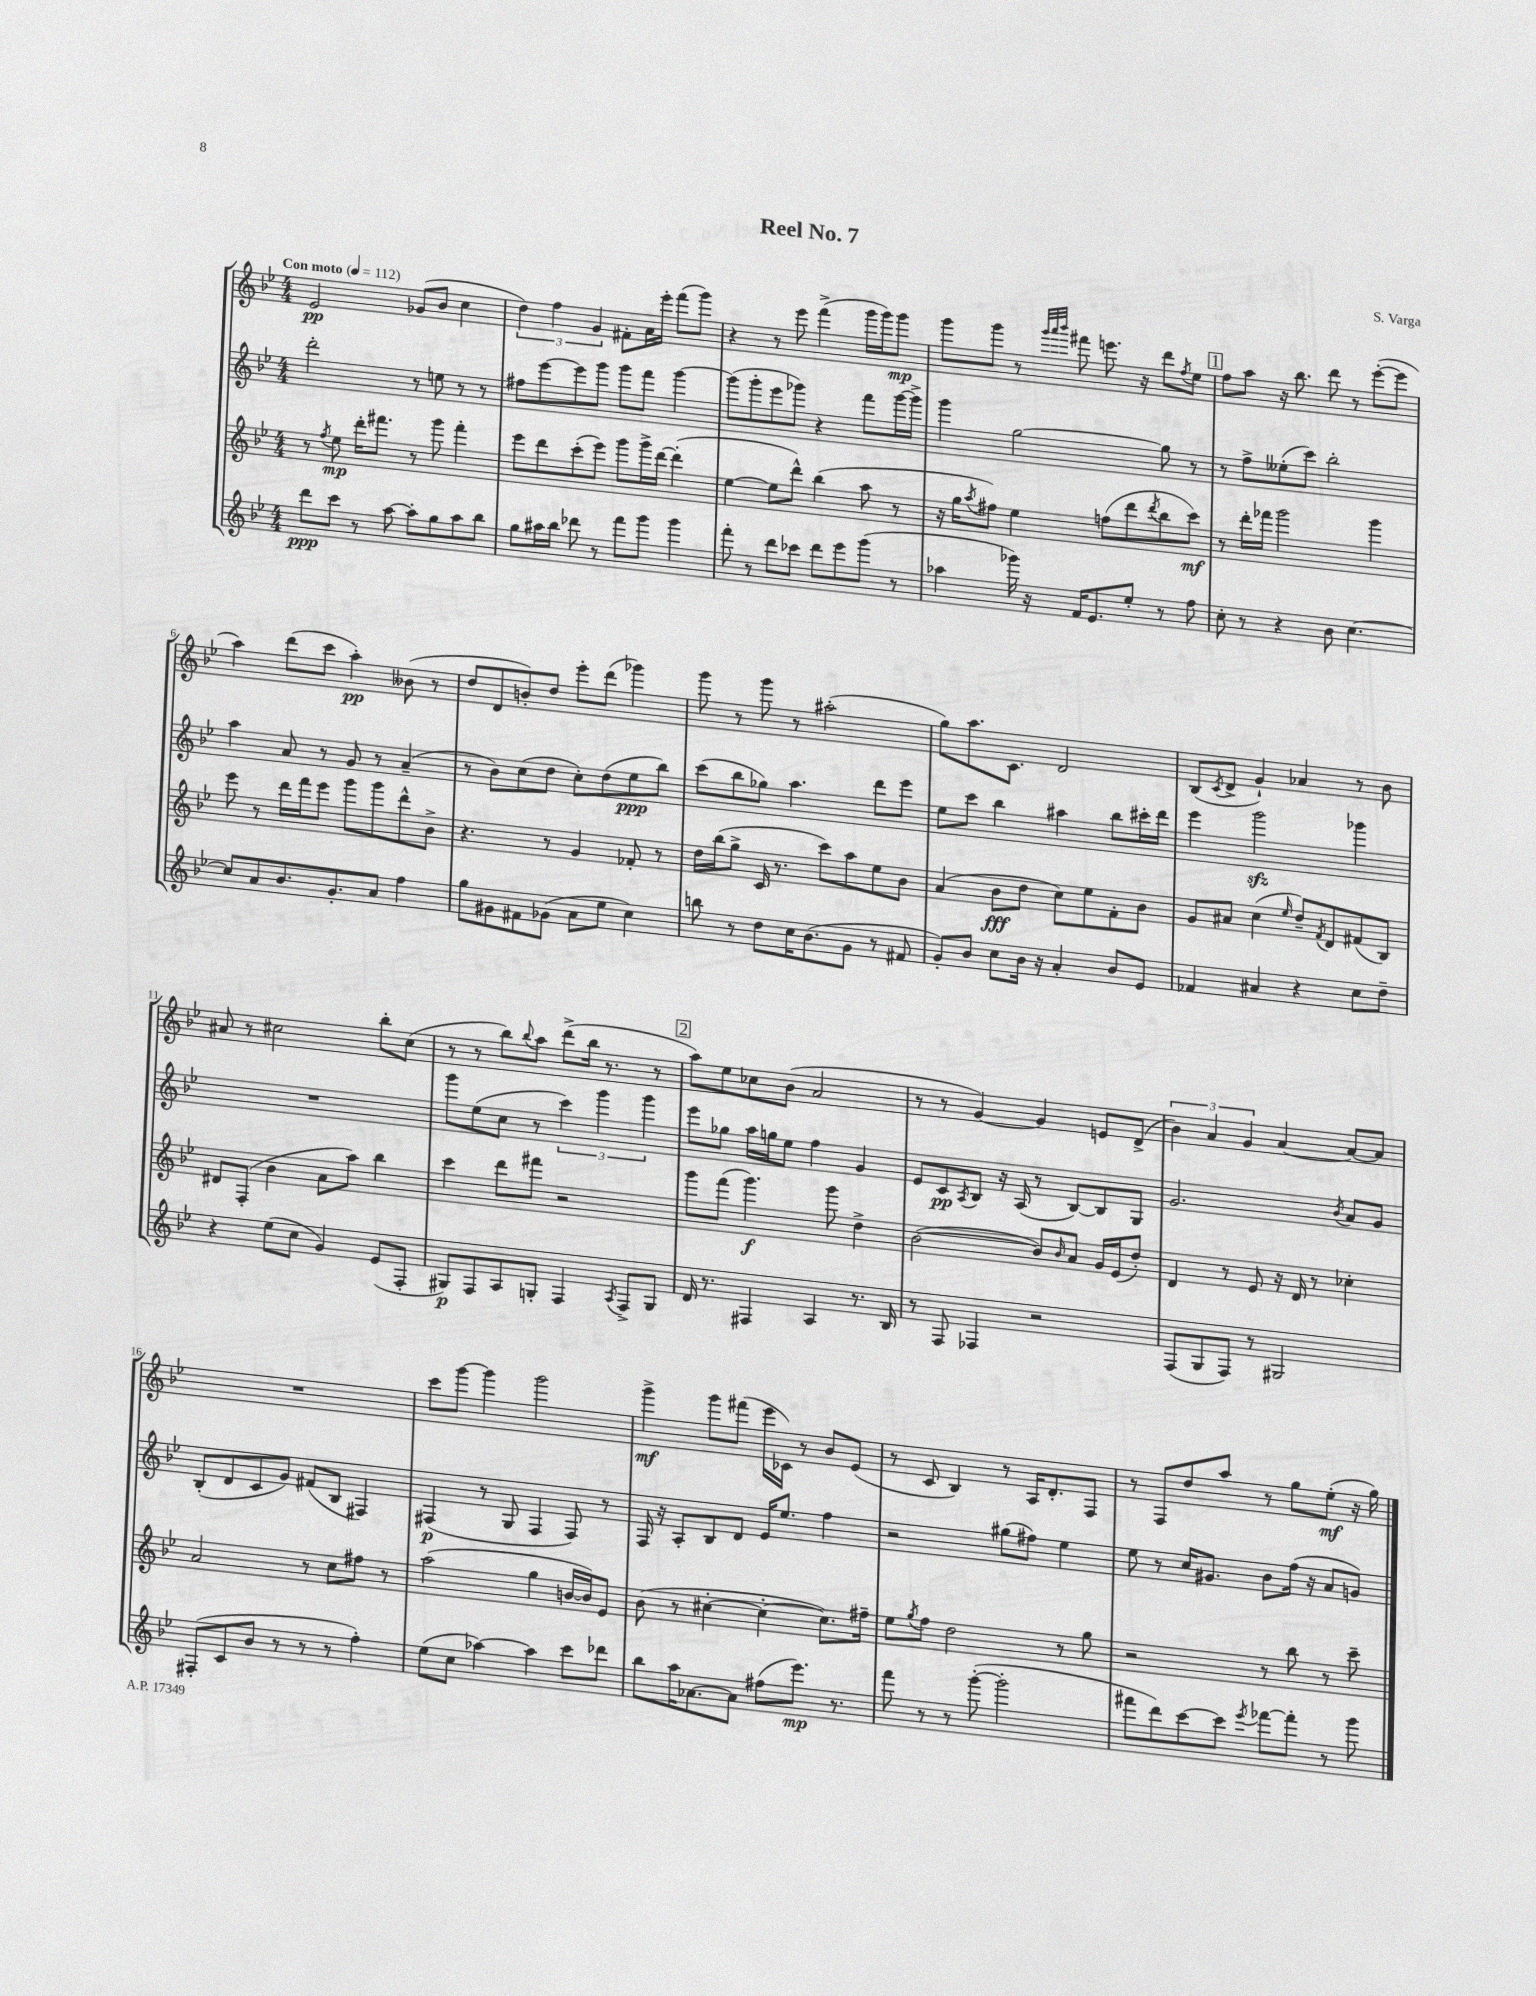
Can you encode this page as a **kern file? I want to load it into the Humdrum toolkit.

**kern	**dynam	**kern	**dynam	**kern	**dynam	**kern	**dynam
*part4	*part4	*part3	*part3	*part2	*part2	*part1	*part1
*staff4	*staff4	*staff3	*staff3	*staff2	*staff2	*staff1	*staff1
*clefG2	*	*clefG2	*	*clefG2	*	*clefG2	*
*k[b-e-]	*	*k[b-e-]	*	*k[b-e-]	*	*k[b-e-]	*
*M4/4	*	*M4/4	*	*M4/4	*	*M4/4	*
*MM112	*	*MM112	*	*MM112	*	*MM112	*
=1	=1	=1	=1	=1	=1	=1	=1
!	!	!	!	!	!	!LO:TX:a:B:t=Con moto	!
8ddd\L	ppp	8r	.	2ddd'\	.	2e-/	pp
.	.	8qff/	.	.	.	.	.
8ccc\J	.	8ee-\	mp	.	.	.	.
8r	.	16ddd'\KL	.	.	.	.	.
.	.	8.fff#X\J	.	.	.	.	.
[8aa\	.	.	.	.	.	.	.
8aa'\L]	.	8r	.	8r	.	(8g-X/L	.
8gg\	.	8ggg\	.	8een\	.	8b-/J	.
8aa\	.	4fff#'\	.	8r	.	4cc\	.
8bb-\J	.	.	.	8r	.	.	.
=2	=2	=2	=2	=2	=2	=2	=2
8gg\L	.	8eee-\L	.	8ff#X\L	.	6dd\)	.
16aa#X\L	.	8ddd\	.	[8eee-\	.	.	.
.	.	.	.	.	.	6ff\	.
16bb-\JJ	.	.	.	.	.	.	.
8ddd-X\	.	(8ccc'\	.	8eee-\]	.	.	.
.	.	.	.	.	.	6g/	.
8r	.	8eee-\J)	.	8ggg\J	.	.	.
8fff\L	.	8ggg\L	.	8ggg\L	.	8f#X'\L	.
8ggg\J	.	16ggg^\L	.	8fff\J	.	16a\L	.
.	.	[16ddd\JJ	.	.	.	16eee-'\JJ	.
4ggg\	.	(4ddd'\]	.	[4ggg\	.	(8fff\L	.
.	.	.	.	.	.	8ggg\J)	.
=3	=3	=3	=3	=3	=3	=3	=3
8fff'\	.	[4ee-\	.	(8ggg\L]	.	4r	.
8r	.	.	.	8ggg'\	.	.	.
8ddd\L	.	8ee-\L]	.	8eee-\	.	8r	.
8ccc-X\J	.	8ddd^^\J)	.	8ggg-X\J)	.	8eee-\	.
8ddd\L	.	(4bb-\	.	4r	.	(4fff^\	.
8eee-\	.	.	.	.	.	.	.
(8ggg\J	.	8aa\	.	8fff\L	.	16ggg\LL	.
.	.	.	.	.	.	16ggg\J)	.
8r	.	8r	.	[16ggg-\L	.	8ggg\J	mp
.	.	.	.	16ggg-^\JJ]	.	.	.
=4	=4	=4	=4	=4	=4	=4	=4
4aa-X\	.	16r	.	4ggg\	.	8ggg\L	.
.	.	16gg\KL	.	.	.	.	.
.	.	8qaa/	.	.	.	.	.
.	.	8ff#X\J)	.	.	.	8ggg\J	.
16ggg-X\)	.	4ee-\	.	[2gg\	.	8r	.
16r	.	.	.	.	.	.	.
.	.	.	.	.	.	32qqggg/LLL	.
.	.	.	.	.	.	32qqaaa/	.
.	.	.	.	.	.	32qqbbb-/JJJ	.
16f/KL	.	.	.	.	.	8fff#X\	.
8.e-/	.	.	.	.	.	.	.
.	.	(8ffn\L	.	.	.	8.eeen\	.
8ee-'/J	.	8ddd\	.	.	.	.	.
.	.	.	.	.	.	16r	.
.	.	8qddd/	.	.	.	.	.
8r	.	8bb-\	.	8gg\]	.	8ddd\L	.
.	.	.	.	.	.	8qff/	.
8ff\	.	8ccc\J)	mf	8r	.	8ee-\J	.
!!LO:REH:place=s1:t=1
=5	=5	=5	=5	=5	=5	=5	=5
8cc'\	.	8r	.	8r	.	8ff\L	.
8r	.	16ddd'\LL	.	8ff^\L	.	8aa\J	.
.	.	16fff-X\JJ	.	.	.	.	.
4r	.	2ggg\	.	(8ee--X'\	.	16r	.
.	.	.	.	.	.	8.bb-\	.
.	.	.	.	8ccc\J)	.	.	.
8b-\	.	.	.	2bb-'\	.	8ddd\	.
[4.cc\	.	.	.	.	.	8r	.
.	.	4ggg\	.	.	.	([8eee-'\L	.
.	.	.	.	.	.	8eee-\J]	.
!!LO:LB:g=z
=6	=6	=6	=6	=6	=6	=6	=6
8cc/L]	.	8eee-\	.	4aa\	.	4aa\)	.
8a/	.	8r	.	.	.	.	.
8.b-/	.	16ddd\LL	.	8a/	.	(8ddd\L	.
.	.	16fff\J	.	.	.	.	.
.	.	8eee-\J	.	8r	.	8ccc\J	.
8.g'/	.	.	.	.	.	.	.
.	.	8ggg\L	.	8g/	.	4aa'\)	pp
8a/J	.	8ggg\	.	8r	.	.	.
4ff\	.	8ddd^^\	.	(4a~/	.	(8b--X\	.
.	.	8b-^\J	.	.	.	8r	.
=7	=7	=7	=7	=7	=7	=7	=7
8gg\L	.	4.r	.	8r	.	8dd/L	.
8g#X\	.	.	.	8b-\L)	.	8d/	.
8f#X\	.	.	.	(8cc\	.	8bn'/)	.
(8g-X\J	.	8r	.	8dd\J	.	8dd/J	.
8a\L	.	4g/	.	8cc'\L)	.	8eee-'\L	.
8ee-\J	.	.	.	(8dd\	.	(8ddd\J	.
4cc\)	.	8f-X'/	.	8ee-\	ppp	4ggg-X\)	.
.	.	8r	.	8bb-\J)	.	.	.
=8	=8	=8	=8	=8	=8	=8	=8
8bbn\	.	16dd\LL	.	(8ccc\L	.	8ggg\	.
.	.	(16bb-\J	.	.	.	.	.
8r	.	8gg^\J	.	8bb-\	.	8r	.
8dd\L	.	16c/	.	8gg-X\J)	.	8ggg\	.
.	.	8.r	.	.	.	.	.
16cc\K	.	.	.	4.aa\	.	8r	.
(8.b-\	.	.	.	.	.	.	.
.	.	8ccc\L)	.	.	.	(2aa#X'\	.
8g\J	.	8aa\	.	.	.	.	.
8r	.	8ee-\	.	8ddd\L	.	.	.
8f#X/	.	8b-\J	.	8eee-\J	.	.	.
=9	=9	=9	=9	=9	=9	=9	=9
8g'/L)	.	(4a/	.	8ee-\L	.	8gg\L)	.
8b-/J	.	.	.	8ccc\J	.	8.aa\	.
8cc\L	.	8b-\L	fff	4bb-\	.	.	.
.	.	.	.	.	.	8.c\J	.
16b-\Jk	.	8dd\J	.	.	.	.	.
16r	.	.	.	.	.	.	.
4a'/	.	8cc\L)	.	4aa#X\	.	2d/	.
.	.	8ee-\	.	.	.	.	.
8b-/L	.	8f'\	.	8bb-\L	.	.	.
8e-/J	.	8b-\J	.	16ccc#X'\L	.	.	.
.	.	.	.	16ddd\JJ	.	.	.
=10	=10	=10	=10	=10	=10	=10	=10
4f-X/	.	8g/L	.	4eee-\	.	(8B-/L	.
.	.	.	.	.	.	8qc/	.
.	.	8a#X/J	.	.	.	8d^/J	.
4a#X/	.	(4cc\	.	2gggzz\	.	4g`/)	.
.	.	16qqee-/	.	.	.	.	.
4r	.	8dd~/L)	.	.	.	4a-X/	.
.	.	8qf/	.	.	.	.	.
.	.	8d/	.	.	.	.	.
8cc\L	.	(8f#X/	.	4ggg-X\	.	8r	.
8dd~\J	.	8B-/J)	.	.	.	8b-\	.
!!LO:LB:g=z
=11	=11	=11	=11	=11	=11	=11	=11
4r	.	8d#X/L	.	1r	.	8a#X/	.
.	.	(8F'/J	.	.	.	8r	.
(8ee-\L	.	4b-\	.	.	.	2cc#X\	.
8cc\J	.	.	.	.	.	.	.
4g/)	.	8a\L	.	.	.	.	.
.	.	8aa\J)	.	.	.	.	.
(8e-/L	.	4bb-\	.	.	.	8bb-'\L	.
8F'/J	.	.	.	.	.	(8cc#\J	.
=12	=12	=12	=12	=12	=12	=12	=12
8G#X/L)	p	4ccc\	.	8ggg\L	.	8r	.
8F/	.	.	.	(8ee-\	.	8r	.
8A/	.	8ddd\L	.	8cc\J	.	8bb-\L)	.
.	.	.	.	.	.	8qqbb-/	.
8Gn'/J	.	8fff#X\J	.	8r	.	8aa\J	.
4F/	.	2r	.	6ccc\)	.	(8ddd^\L	.
.	.	.	.	.	.	16bb-\Jk	.
.	.	.	.	6ggg\	.	.	.
.	.	.	.	.	.	8.r	.
8qA/	.	.	.	.	.	.	.
8F^/L	.	.	.	.	.	.	.
.	.	.	.	6ggg\	.	.	.
8G/J	.	.	.	.	.	8r	.
!!LO:REH:place=s1:t=2
=13	=13	=13	=13	=13	=13	=13	=13
16d/	.	8ggg\L	.	8eee-\L	.	8aa\L)	.
8.r	.	.	.	.	.	.	.
.	.	(8fff\J	.	8gg-X\J	.	8ee-\	.
4F#X/	.	4.ggg\)	f	16aa\LL	.	8cc-X\	.
.	.	.	.	16ggn\J	.	.	.
.	.	.	.	8ee-\J	.	(8b-\J	.
4A/	.	.	.	4ff\	.	2a/	.
.	.	8ggg\	.	.	.	.	.
8.r	.	4dd^\	.	4g/	.	.	.
16B-/	.	.	.	.	.	.	.
=14	=14	=14	=14	=14	=14	=14	=14
8r	.	([2b-\	.	8e-/L	.	8r	.
8F/	.	.	.	8c/	pp	8r	.
.	.	.	.	8qA/	.	.	.
4F-X/	.	.	.	8B-/J	.	[4g/)	.
.	.	.	.	16r	.	.	.
.	.	.	.	(16A/	.	.	.
2r	.	8b-/L])	.	8r	.	4g/]	.
.	.	16qqb-/	.	.	.	.	.
.	.	8a/J	.	[8B-/L)	.	.	.
.	.	16g/LL	.	8B-/]	.	8en/L	.
.	.	(16e-/J	.	.	.	.	.
.	.	8dd'/J)	.	8G/J	.	(8d^/J	.
=15	=15	=15	=15	=15	=15	=15	=15
(8F/L	.	4d/	.	2.g/	.	6b-\)	.
8G/	.	.	.	.	.	.	.
.	.	.	.	.	.	6a/	.
8F/J)	.	8r	.	.	.	.	.
.	.	.	.	.	.	6g/	.
8r	.	8e-/	.	.	.	.	.
2G#X/	.	16r	.	.	.	[4a/	.
.	.	16d/	.	.	.	.	.
.	.	8r	.	.	.	.	.
.	.	.	.	8qb-/	.	.	.
.	.	4cc-X'\	.	8a/L	.	8a/L_	.
.	.	.	.	8g/J	.	8a/J]	.
!!LO:LB:g=z
=16	=16	=16	=16	=16	=16	=16	=16
(8F#X'/L	.	2a/	.	(8B-'/L	.	1r	.
8c/	.	.	.	8d/	.	.	.
8b-/J	.	.	.	8c/	.	.	.
8r	.	.	.	8g/J)	.	.	.
8r	.	8r	.	(8f#X/L	.	.	.
8r	.	8cc\L	.	8B-/J	.	.	.
4ff'\)	.	8ff#X\J	.	4F#X/)	.	.	.
.	.	8r	.	.	.	.	.
=17	=17	=17	=17	=17	=17	=17	=17
(8ee-\L	.	(2aa\	.	(4F#X/	p	8ccc\L	.
8cc\J	.	.	.	.	.	[8ggg\J	.
[4aa-X\)	.	.	.	8r	.	4ggg\]	.
.	.	.	.	8G/	.	.	.
4aa-\]	.	4gg\	.	4F#/	.	2ggg\	.
8ccc\L	.	[16bn/LL	.	8F#/)	.	.	.
.	.	16b/J])	.	.	.	.	.
8ddd-X\J	.	8e-/J	.	8r	.	.	.
=18	=18	=18	=18	=18	=18	=18	=18
8bb-\L	.	(8b-\	.	16F/	.	4ggg^\	mf
.	.	.	.	16r	.	.	.
16aa\K	.	8r	.	8A'/L	.	.	.
[8.a-X\	.	.	.	.	.	.	.
.	.	[4cc#X'\	.	8B-/	.	8ggg\L	.
8a-\J]	.	.	.	8d/J	.	(8fff#X\J	.
(8ff#X\L	.	4cc#'\_	.	16e-/KL	.	16eee-\LL	.
.	.	.	.	8.ee-/J	.	16c-X\JJ)	.
8.eee-\J)	mp	.	.	.	.	8r	.
.	.	8.cc#\L])	.	4ff\	.	8b-/L	.
8.r	.	.	.	.	.	.	.
.	.	.	.	.	.	(8e-/J	.
.	.	16ff#X~\Jk	.	.	.	.	.
=19	=19	=19	=19	=19	=19	=19	=19
8fff\	.	8ee-\L	.	2r	.	8r	.
.	.	8qgg/	.	.	.	.	.
8r	.	8ff\J	.	.	.	8c/	.
8r	.	2dd\	.	.	.	4B-/)	.
([8ggg'\	.	.	.	.	.	.	.
2ggg'\]	.	.	.	(8gg#X\L	.	8r	.
.	.	.	.	8ff#X\J)	.	16A/KL	.
.	.	.	.	.	.	8.d'/	.
.	.	8r	.	4ee-\	.	.	.
.	.	8gg\	.	.	.	8F/J	.
=20	=20	=20	=20	=20	=20	=20	=20
8fff#X\L	.	2r	.	8ee-\	.	8r	.
8ddd\)	.	.	.	8r	.	8F/L	.
[8ccc\	.	.	.	16cc/KL	.	8dd/	.
.	.	.	.	8.g#X/J	.	.	.
8ccc\J]	.	.	.	.	.	8aa/J	.
8qeee-/	.	.	.	.	.	.	.
[8fff-X\L	.	8r	.	8b-\L	.	8r	.
8fff-'\J]	.	8bb-\	.	(16ff\Jk	.	8gg\L	.
.	.	.	.	16r	.	.	.
8r	.	8r	.	8a/L	.	(8ee-'\J	mf
8ggg\	.	8ccc~\	.	8gn/J)	.	16r	.
.	.	.	.	.	.	16gg\)	.
==	==	==	==	==	==	==	==
*-	*-	*-	*-	*-	*-	*-	*-
